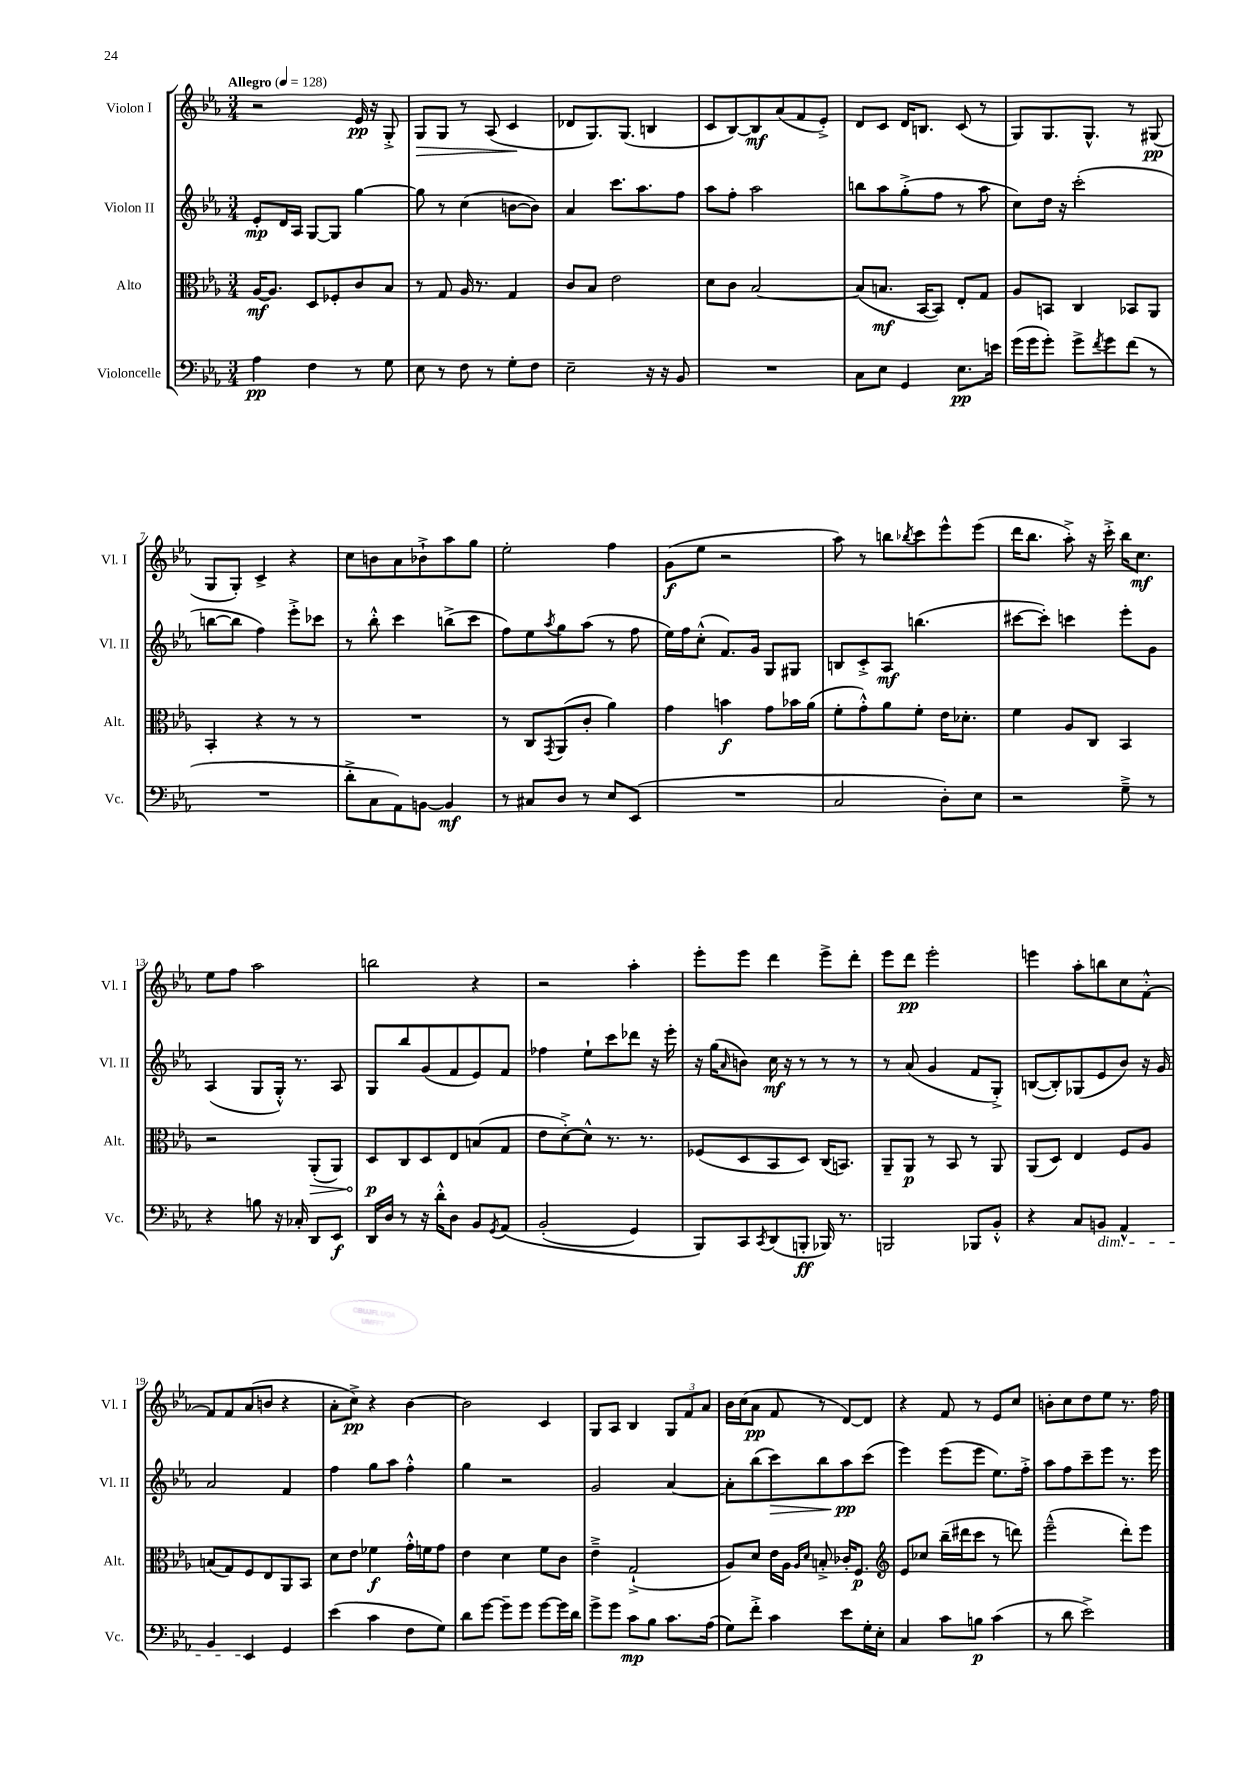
<<
\new StaffGroup <<
\new Staff = "s0" \with { instrumentName = "Violon I" shortInstrumentName = "Vl. I" } {
    \clef treble \key ees \major \numericTimeSignature \time 3/4 \tempo "Allegro" 4 = 128
    r2 ees'16\pp r16 g8-.-> |
    g8\> g8 r8 aes8( c'4\! |
    des'8 g8.) g8.( b4 |
    c'8 bes8~) bes8\mf aes'8( f'8 ees'8-.->) |
    d'8 c'8 d'16 b8. c'8( r8 |
    g8) g8. g8.-^ r8 gis8\pp( |
    g8 g8-.) c'4-> r4 |
    c''8 b'8 aes'8 bes'8-!-> aes''8 g''8 |
    ees''2-. f''4 |
    g'8\f( ees''8 r2 |
    aes''8) r8 b''8 \acciaccatura { bes''8 } c'''8 ees'''8-^ ees'''8( |
    d'''16 bes''8. aes''8-.->) r16 c'''16-.-> bes''16 c''8.\mf |
    ees''8 f''8 aes''2 |
    b''2 r4 |
    r2 aes''4-. |
    ees'''8-. ees'''8 d'''4 ees'''8-> d'''8-. |
    ees'''8 d'''8\pp ees'''2-. |
    e'''4 aes''8-. b''8 c''8 f'8~-.-^ |
    f'8 f'8 aes'8( b'8 r4 |
    aes'8-. c''8->\pp) r4 bes'4~ |
    bes'2 c'4 |
    g8 aes8 bes4 \tuplet 3/2 { g8 f'8 aes'8 } |
    bes'16 c''16( aes'8\pp f'8 r8 d'8~) d'8 |
    r4 f'8 r8 ees'8 c''8 |
    b'8-. c''8 d''8 ees''8 r8. f''16 \bar "|." |
}
\new Staff = "s1" \with { instrumentName = "Violon II" shortInstrumentName = "Vl. II" } {
    \clef treble \key ees \major \numericTimeSignature \time 3/4
    ees'8-.\mp d'16 aes16 g8~ g8 g''4~ |
    g''8 r8 c''4( b'8~ b'8) |
    aes'4 c'''8. aes''8. f''8 |
    aes''8 f''8-. aes''2 |
    b''8 aes''8 g''8-.->( f''8 r8 aes''8 |
    c''8) d''16 r16 c'''2-.( |
    b''8~ b''8 f''4) ees'''8-.-> ces'''8 |
    r8 bes''8-.-^ c'''4 b''8->( c'''8 |
    f''8) ees''8 \acciaccatura { aes''8 } g''8 aes''8( r8 f''8 |
    ees''16) f''16 c''8-.-^( f'8.) g'16 g8 gis8 |
    b8 c'8-.-> aes8\mf b''4.( |
    cis'''8~ cis'''8-.) c'''4 ees'''8-. g'8 |
    aes4( g8 g16-.-^) r8. aes8 |
    g8 bes''8 g'8( f'8 ees'8) f'8 |
    fes''4 ees''8-! c'''8 des'''8 r16 ees'''16-. |
    r16 g''16( \grace { aes'16 } b'8) c''16\mf r16 r8 r8 r8 |
    r8 aes'8( g'4 f'8 g8-.->) |
    b8~( b8-.) ges8( ees'8 bes'8) r16 g'16 |
    aes'2 f'4 |
    f''4 g''8 aes''8 f''4-.-^ |
    g''4 r2 |
    g'2 aes'4~ |
    aes'8-. bes''8( c'''8\>) bes''8 aes''8\pp\! c'''8( |
    ees'''4) ees'''8( ees'''8 ees''8.) f''16-.-> |
    aes''8 f''8 c'''8-- ees'''8 r8. ees'''16 \bar "|." |
}
\new Staff = "s2" \with { instrumentName = "Alto" shortInstrumentName = "Alt." } {
    \clef alto \key ees \major \numericTimeSignature \time 3/4
    aes16~\mf aes8. d8 fes8-. c'8 bes8 |
    r8 g8 aes16 r8. g4 |
    c'8 bes8 ees'2 |
    d'8 c'8 bes2~ |
    bes8( b8.\mf bes,16~ bes,8) ees8-. g8 |
    aes8 b,8 c4 bes,8 aes,8 |
    bes,4-. r4 r8 r8 |
    R2. |
    r8 c8 \acciaccatura { g,8 } aes,8( c'8-. aes'4) |
    g'4 b'4\f g'8 bes'16 aes'16( |
    f'8-. g'8-.-^) aes'8 f'8-. ees'16 des'8.-. |
    f'4 aes8 c8 bes,4 |
    r2 \once \override Hairpin.circled-tip = ##t aes,8-.\>( aes,8) |
    d8\p\! c8 d8 ees8 b8( g8 |
    ees'8 d'8~-.->) d'8-^ r8. r8. |
    fes8( d8 bes,8 d8) c16( b,8.) |
    aes,8-- aes,8\p r8 bes,8 r8 aes,8 |
    aes,8( d8) ees4 f8 aes8 |
    b8( g8) f8 ees8 aes,8 bes,8 |
    d'8 ees'8 fes'4\f g'16-.-^ f'16 g'8 |
    ees'4 d'4 f'8 c'8 |
    ees'4---> g2-!->( |
    aes8) d'8 ees'16 aes16 \grace { aes16 d'16 } b8-.-> ces'16-. f8.\p |
    \clef treble ees'8 ces''8 bes''16--( dis'''16 c'''8 r8 d'''8) |
    ees'''2---^( d'''8-.) ees'''8 \bar "|." |
}
\new Staff = "s3" \with { instrumentName = "Violoncelle" shortInstrumentName = "Vc." } {
    \clef bass \key ees \major \numericTimeSignature \time 3/4
    aes4\pp f4 r8 g8 |
    ees8 r8 f8 r8 g8-. f8 |
    ees2-- r16 r16 bes,8 |
    R2. |
    c8 ees8 g,4 ees8.\pp e'16 |
    g'16( g'16 g'8-.) g'8-> \acciaccatura { f'8 } g'8 f'8( r8 |
    R2. |
    d'8-.-> c8 aes,8) b,8~ b,4\mf |
    r8 cis8 d8 r8 ees8 ees,8( |
    R2. |
    c2 d8-.) ees8 |
    r2 g8---> r8 |
    r4 b8 r16 ces16-. d,8 ees,8\f |
    d,16 d16 r8 r16 d'16-.-^ d8 bes,8 \acciaccatura { g,8 } aes,8\( |
    bes,2-.( g,4) |
    bes,,8\) c,8 \acciaccatura { c,8 } d,8( b,,8-.\ff bes,,16) r8. |
    b,,2 bes,,8 bes,8-.-^ |
    r4 c8 b,8\dim aes,4-^ |
    bes,4 ees,4\! g,4 |
    ees'4( c'4 f8 g8) |
    d'8 g'8~ g'8-- g'8 g'8~ g'16 d'16 |
    g'8-> g'8 c'8\mp bes8 c'8. aes16( |
    g8) f'8-.-> c'4 ees'8 g16-. ees16-. |
    c4 c'8 b8\p c'4( |
    r8 d'8 ees'2->) \bar "|." |
}
>>
>>
